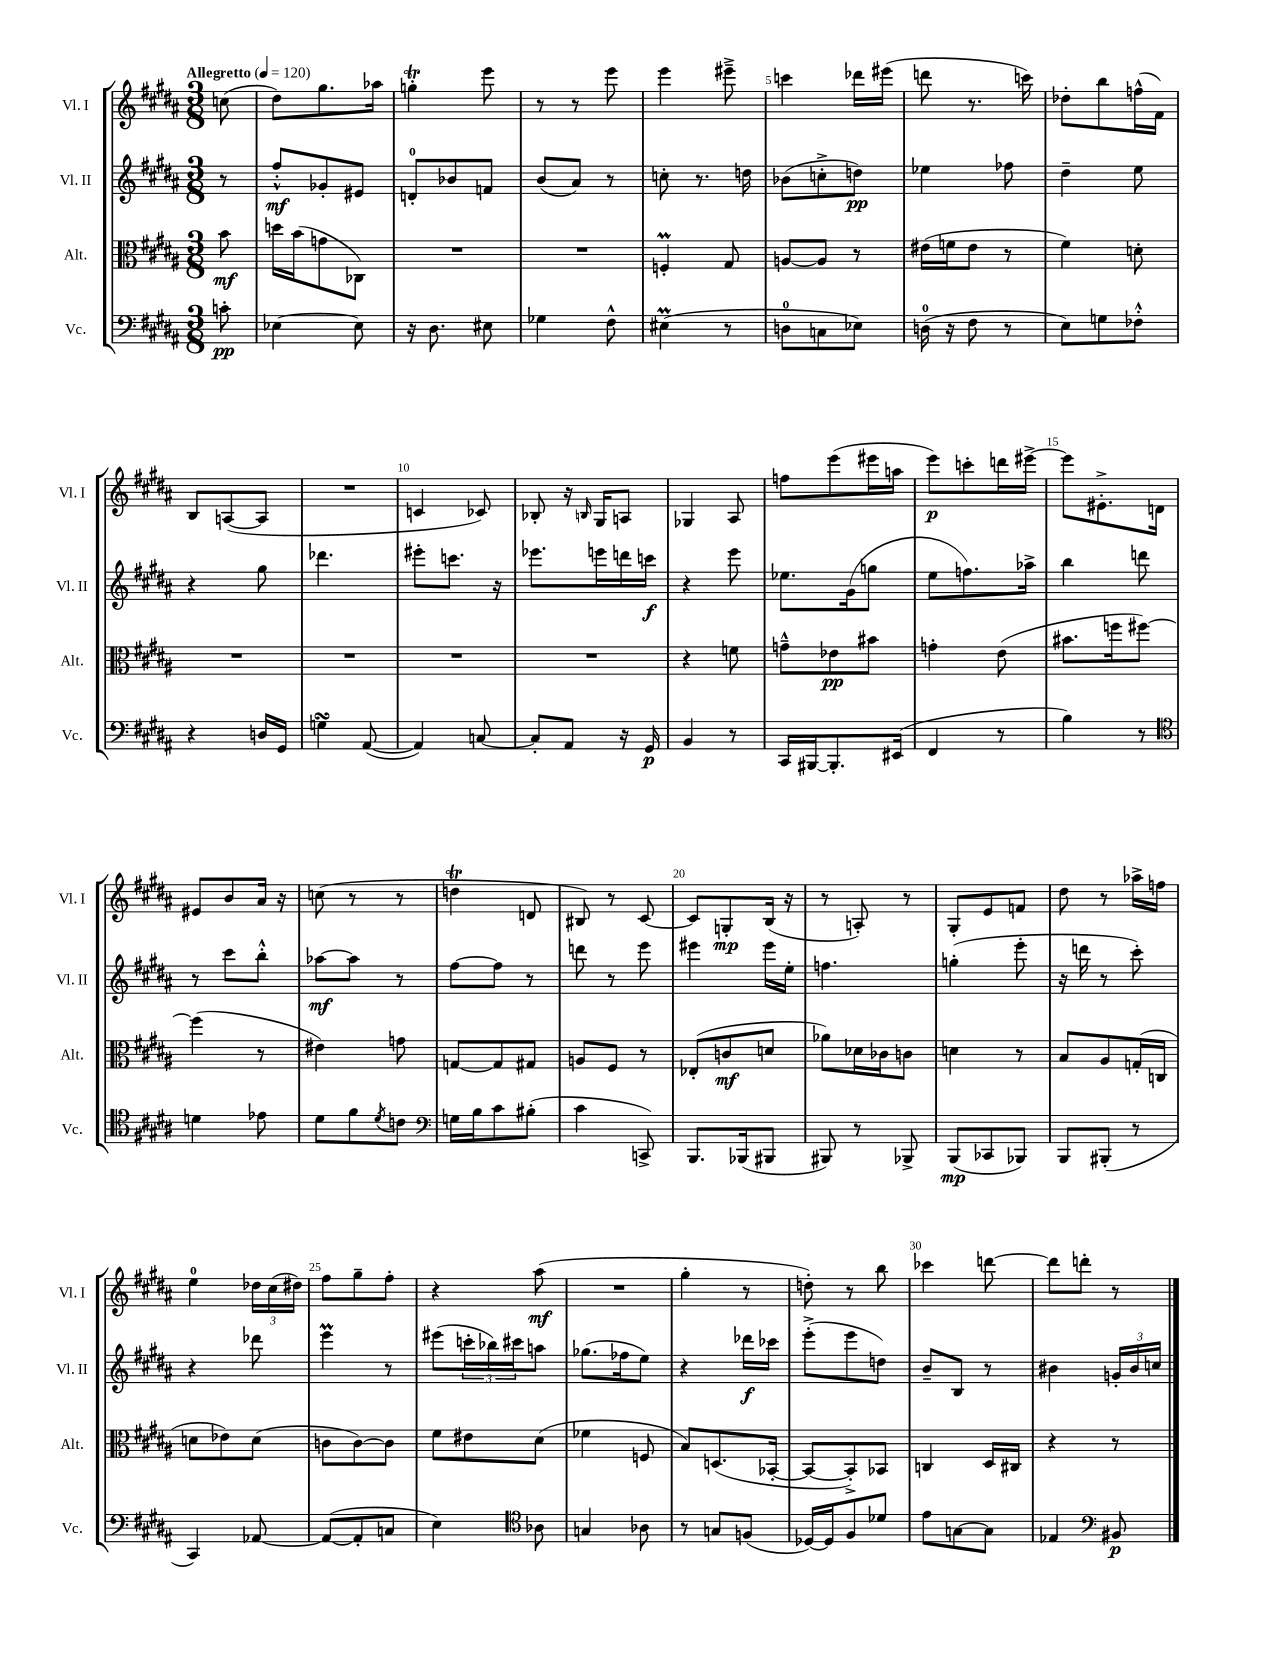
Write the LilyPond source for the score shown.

<<
\new StaffGroup <<
\new Staff = "s0" \with { instrumentName = "Vl. I" shortInstrumentName = "Vl. I" } {
    \clef treble \key b \major \numericTimeSignature \time 3/8 \partial 8 \tempo "Allegretto" 4 = 120
    c''8( |
    dis''8) gis''8. aes''16 |
    g''4-.\trill e'''8 |
    r8 r8 e'''8 |
    e'''4 eis'''8---> |
    c'''4 des'''16 eis'''16( |
    d'''8 r8. c'''16) |
    des''8-. b''8 f''16-^( fis'16) |
    b8 a8~( a8 |
    R4. |
    c'4 ces'8) |
    bes8-. r16 \grace { b16 } gis16 a8 |
    ges4 ais8 |
    f''8 e'''8( eis'''16 a''16 |
    e'''8\p) c'''8-. d'''16 eis'''16~-> |
    eis'''8 eis'8.-.-> d'16 |
    eis'8 b'8 ais'16 r16 |
    c''8( r8 r8 |
    d''4\trill d'8 |
    bis8) r8 cis'8~ |
    cis'8 g8-.\mp b16( r16 |
    r8 a8-.) r8 |
    gis8-. e'8 f'8 |
    dis''8 r8 aes''16-> f''16 |
    e''4-0 \tuplet 3/2 { des''16 cis''16( dis''16) } |
    fis''8 gis''8-- fis''8-. |
    r4 ais''8\mf( |
    R4. |
    gis''4-. r8 |
    d''8-.) r8 b''8 |
    ces'''4 d'''8~ |
    d'''8 d'''8-. r8 \bar "|." |
}
\new Staff = "s1" \with { instrumentName = "Vl. II" shortInstrumentName = "Vl. II" } {
    \clef treble \key b \major \numericTimeSignature \time 3/8 \partial 8
    r8 |
    fis''8-.-^\mf ges'8-. eis'8 |
    d'8-0-. bes'8 f'8 |
    b'8( ais'8) r8 |
    c''8-. r8. d''16 |
    bes'8( c''8-.-> d''8\pp) |
    ees''4 fes''8 |
    dis''4-- e''8 |
    r4 gis''8 |
    des'''4. |
    eis'''8-. c'''8. r16 |
    ees'''8. e'''16 d'''16 c'''16\f |
    r4 e'''8 |
    ees''8. gis'16( g''8 |
    e''8 f''8.) aes''16-> |
    b''4 d'''8 |
    r8 cis'''8 b''8-.-^ |
    aes''8~\mf aes''8 r8 |
    fis''8~ fis''8 r8 |
    d'''8 r8 e'''8 |
    eis'''4 eis'''16 e''16-. |
    f''4. |
    g''4-.( e'''8-. |
    r16 d'''16 r8 cis'''8-.) |
    r4 des'''8 |
    e'''4\prall r8 |
    eis'''8( \tuplet 3/2 { c'''16-. bes''16) cis'''16 } a''8 |
    ges''8.( fes''16 e''8) |
    r4 des'''16\f ces'''16 |
    e'''8-.->( e'''8 d''8) |
    b'8-- b8 r8 |
    bis'4 \tuplet 3/2 { g'16-. bis'16 c''16 } \bar "|." |
}
\new Staff = "s2" \with { instrumentName = "Alt." shortInstrumentName = "Alt." } {
    \clef alto \key b \major \numericTimeSignature \time 3/8 \partial 8
    b'8\mf |
    d''16 b'16( g'8 ces8) |
    R4. |
    R4. |
    f4-.\prall gis8 |
    a8~ a8 r8 |
    eis'16( f'16 eis'8 r8 |
    fis'4) d'8-. |
    R4. |
    R4. |
    R4. |
    R4. |
    r4 f'8 |
    g'8---^ ees'8\pp bis'8 |
    g'4-. e'8( |
    bis'8. f''16 fis''8~) |
    fis''4( r8 |
    eis'4) g'8 |
    g8~ g8 gis8 |
    a8 fis8 r8 |
    ees8-.( c'8\mf d'8 |
    aes'8) des'16 ces'16 c'8 |
    d'4 r8 |
    b8 ais8 g16-.( c16 |
    d'8 ees'8) d'8( |
    c'8 c'8~) c'8 |
    fis'8 eis'8 dis'8( |
    fes'4 f8 |
    b8) d8.( bes,16~-. |
    bes,8~ bes,8-.->) bes,8 |
    c4 dis16 cis16 |
    r4 r8 \bar "|." |
}
\new Staff = "s3" \with { instrumentName = "Vc." shortInstrumentName = "Vc." } {
    \clef bass \key b \major \numericTimeSignature \time 3/8 \partial 8
    c'8-.\pp |
    ees4~ ees8 |
    r16 dis8. eis8 |
    ges4 fis8-^ |
    eis4\prall( r8 |
    d8-0 c8 ees8) |
    d16-0( r16 fis8 r8 |
    e8) g8 fes8-.-^ |
    r4 d16 gis,16 |
    g4\turn ais,8~( |
    ais,4) c8~ |
    c8-. ais,8 r16 gis,16\p |
    b,4 r8 |
    cis,16 bis,,16~ bis,,8.-. eis,16( |
    fis,4 r8 |
    b4) r8 |
    \clef tenor d'4 ees'8 |
    dis'8 fis'8 \acciaccatura { dis'8 } c'8 |
    \clef bass g16 b16 cis'8 bis8-.( |
    cis'4 c,8->) |
    b,,8. bes,,16( bis,,8 |
    bis,,8) r8 bes,,8-> |
    b,,8\mp( ces,8 bes,,8) |
    b,,8 bis,,8-.( r8 |
    cis,4) aes,8~ |
    aes,8~( aes,8-. c8 |
    e4) \clef tenor aes8 |
    g4 aes8 |
    r8 g8 f8( |
    des16~) des16 fis8 des'8 |
    e'8 g8~ g8 |
    ees4 \clef bass bis,8\p \bar "|." |
}
>>
>>
\layout { \context { \Score \override BarNumber.break-visibility = ##(#f #t #t) barNumberVisibility = #(every-nth-bar-number-visible 5) } }
